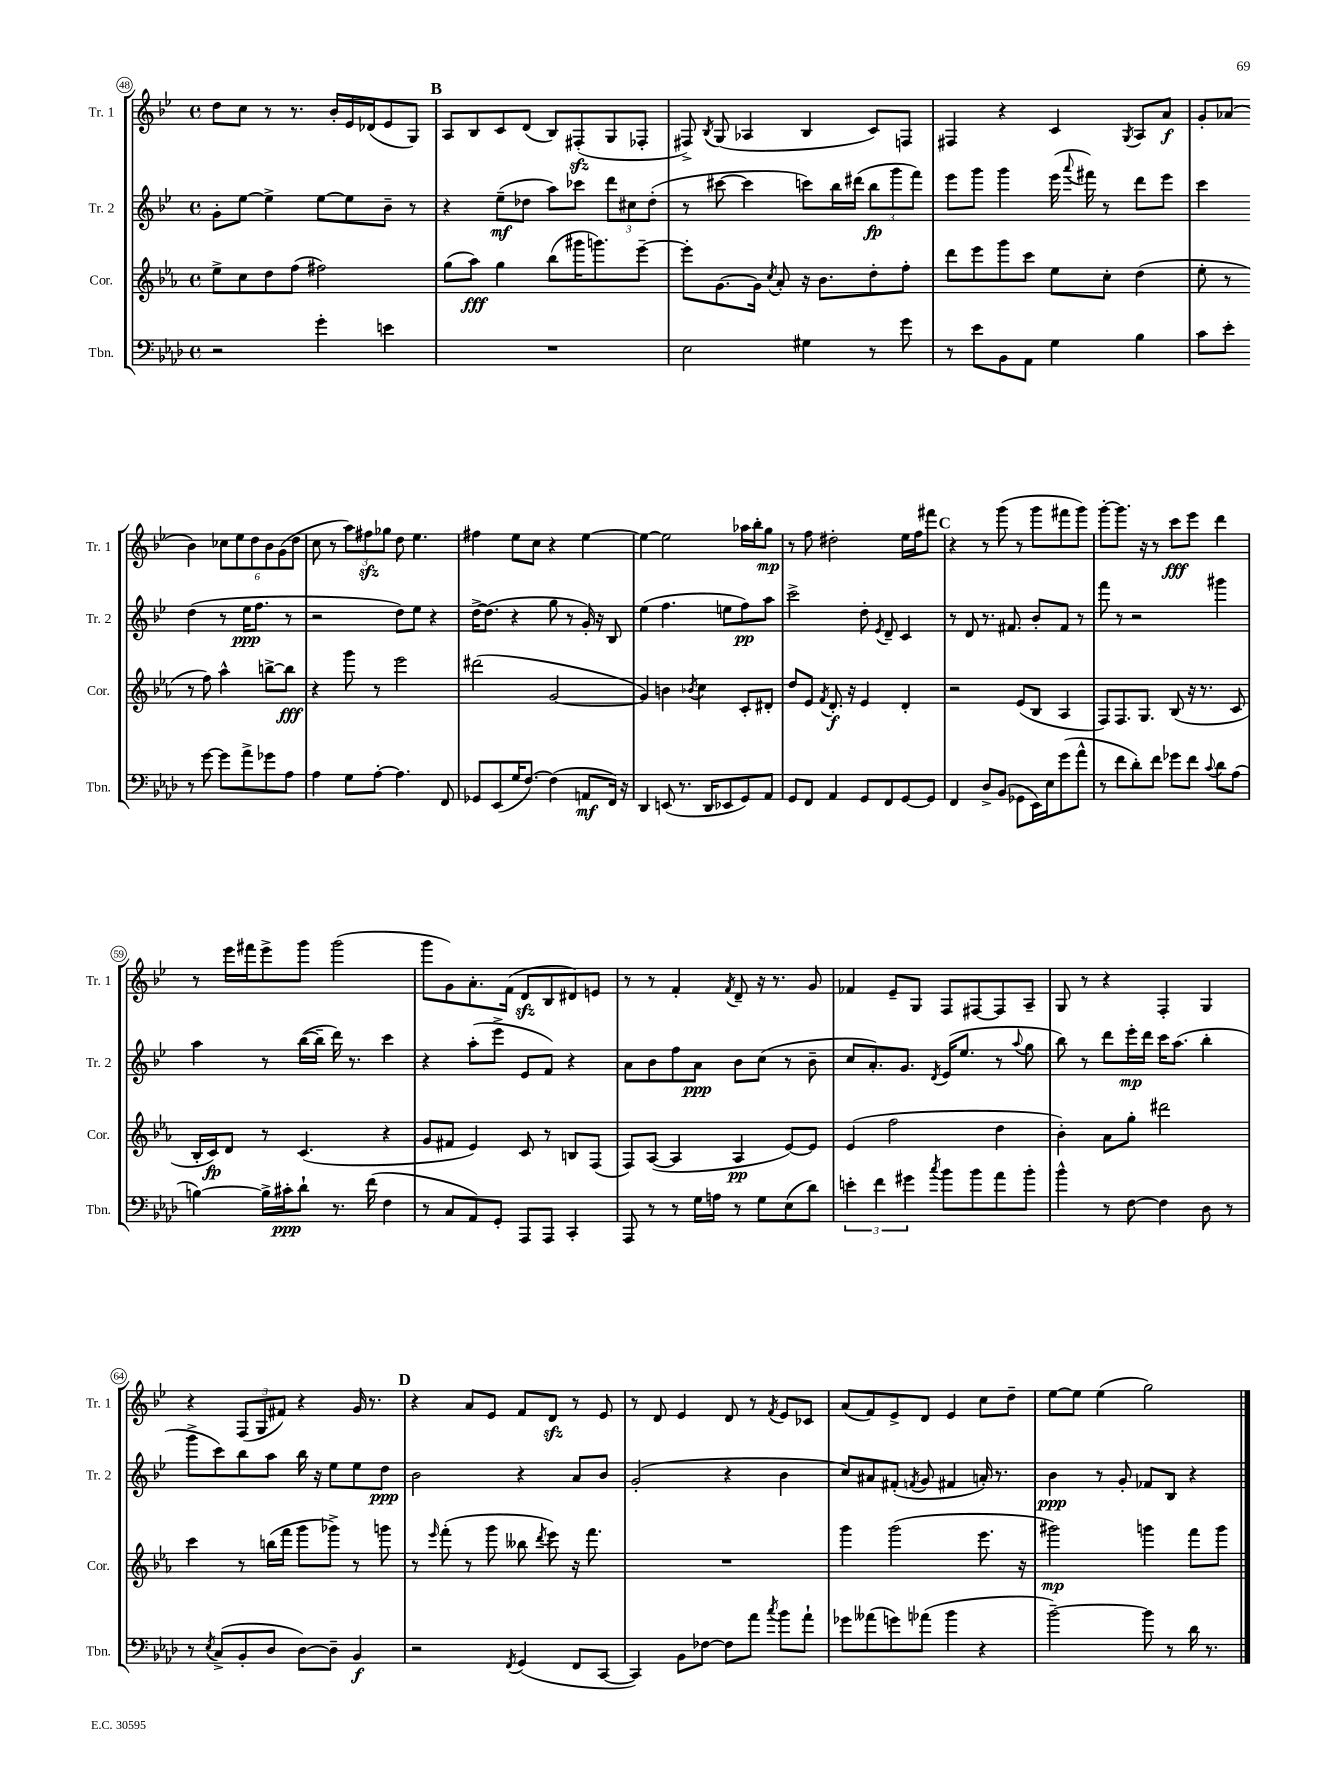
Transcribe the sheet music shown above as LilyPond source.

<<
\new StaffGroup <<
\new Staff = "s0" \with { instrumentName = "Tr. 1" shortInstrumentName = "Tr. 1" } {
    \clef treble \key bes \major \defaultTimeSignature \time 4/4
    \autoBeamOff d''8[ c''8] r8 r8. bes'16[-. ees'16 des'16( ees'8 g8]) |
    \mark \markup { \bold "B" } a8[ bes8 c'8 d'8]( bes8[) fis8-.\sfz( g8 fes8]-. |
    fis8->) \acciaccatura { bes8 } g8( aes4 bes4 c'8[) f8] |
    fis4 r4 c'4 \acciaccatura { g8 } a8[ a'8]\f |
    g'8[-. aes'8]( bes'4) \tuplet 6/4 { ces''8[ ees''8 d''8 bes'8 g'8( d''8] } |
    c''8 r8 \tuplet 3/2 { a''8[) fis''8\sfz ges''8] } d''8 ees''4. |
    fis''4 ees''8[ c''8] r4 ees''4~ |
    ees''4~ ees''2 aes''16[ bes''16-. g''8]\mp |
    r8 f''8 dis''2-. ees''16[ f''16 fis'''8] |
    \mark \markup { \bold "C" } r4 r8 g'''8( r8 g'''8[ fis'''8 g'''8]) |
    g'''8[~-. g'''8.] r16 r8 c'''8[\fff ees'''8] d'''4 |
    r8 ees'''16[ fis'''16 ees'''8-> g'''8] g'''2( |
    g'''8[ g'8) a'8.-. f'16]( d'8[\sfz bes8 dis'8) e'8] |
    r8 r8 f'4-. \acciaccatura { f'8 } d'8-- r16 r8. g'8 |
    fes'4 ees'8[-- g8] f8[ fis8~ fis8 a8]-- |
    g8 r8 r4 f4-. g4 |
    r4 \tuplet 3/2 { f8[( g8 fis'8]) } r4 g'16 r8. |
    \mark \markup { \bold "D" } r4 a'8[ ees'8] f'8[ d'8]\sfz r8 ees'8 |
    r8 d'8 ees'4 d'8 r8 \acciaccatura { f'8 } ees'8[ ces'8] |
    a'8[( f'8) ees'8-> d'8] ees'4 c''8[ d''8]-- |
    ees''8[~ ees''8] ees''4( g''2) \bar "|." |
}
\new Staff = "s1" \with { instrumentName = "Tr. 2" shortInstrumentName = "Tr. 2" } {
    \clef treble \key bes \major \defaultTimeSignature \time 4/4
    \autoBeamOff g'8[-. ees''8]~ ees''4-> ees''8[~ ees''8 bes'8]-- r8 |
    \mark \markup { \bold "B" } r4 ees''8[--\mf( des''8] a''8[) ces'''8] \tuplet 3/2 { d'''8[ cis''8 des''8]-.( } |
    r8 cis'''8~ cis'''4 c'''8[) bes''16 dis'''16]( \tuplet 3/2 { bes''8[\fp g'''8 f'''8]) } |
    ees'''8[ g'''8] g'''4 ees'''16( \appoggiatura { a'''8 } fis'''16) r8 d'''8[ ees'''8] |
    c'''4 d''4( r8 ees''16[\ppp f''8.] r8 |
    r2 d''8[) ees''8] r4 |
    d''16[~-> d''8.]( r4 g''8 r8 g'16-.) r16 bes8 |
    ees''4( f''4. e''8[ f''8\pp) a''8] |
    c'''2-> d''8-. \acciaccatura { ees'8 } d'8-- c'4 |
    \mark \markup { \bold "C" } r8 d'8 r8. fis'8. bes'8[-. fis'8] r8 |
    f'''8 r8 r2 gis'''4 |
    a''4 r8 bes''16[~( bes''16]-- d'''16) r8. c'''4 |
    r4 a''8[-.( ees'''8]-> ees'8[ f'8]) r4 |
    a'8[ bes'8 f''8 a'8]\ppp bes'8[ c''8]( r8 bes'8-- |
    c''8[ a'8.-.) g'8.] \acciaccatura { d'8 } ees'16[( ees''8.] r8 \appoggiatura { a''8 } g''8 |
    bes''8) r8 d'''8[ ees'''16-.\mp d'''16] c'''16[ a''8.]( bes''4-. |
    g'''8[-> c'''8) bes''8 a''8] bes''16 r16 ees''8[ ees''8 d''8]\ppp |
    \mark \markup { \bold "D" } bes'2 r4 a'8[ bes'8] |
    g'2-.( r4 bes'4 |
    c''8[) ais'8 fis'8]-.( \acciaccatura { f'8 } g'8 fis'4 a'16-.) r8. |
    bes'4\ppp r8 g'8-. fes'8[ bes8] r4 \bar "|." |
}
\new Staff = "s2" \with { instrumentName = "Cor." shortInstrumentName = "Cor." } {
    \clef treble \key ees \major \defaultTimeSignature \time 4/4
    \autoBeamOff ees''8[-> c''8 d''8 f''8]( fis''2) |
    \mark \markup { \bold "B" } g''8[( aes''8]\fff) g''4 bes''8[( gis'''16 g'''8.) ees'''8]~-- |
    ees'''8[-. g'8.~ g'16] \acciaccatura { c''8 } aes'8-. r16 bes'8.[ d''8-. f''8]-. |
    d'''8[ ees'''8 g'''8 c'''8] ees''8[ c''8]-. d''4( |
    ees''8-. r8 r8 f''8) aes''4-^ b''8[~-> b''8]\fff |
    r4 g'''8 r8 ees'''2 |
    dis'''2( g'2~ |
    g'4) b'4 \acciaccatura { bes'8 } c''4 c'8[-. dis'8]-. |
    d''8[ ees'8] \acciaccatura { f'8 } d'8.-.\f r16 ees'4 d'4-. |
    \mark \markup { \bold "C" } r2 ees'8[( bes8] aes4 |
    f8[) f8. g8.] bes8( r16 r8. c'8 |
    bes16[-. c'16\fp) d'8] r8 c'4.( r4 |
    g'8[ fis'8] ees'4) c'8 r8 b8[ f8]( |
    f8[) aes8]~( aes4 aes4\pp ees'8[~) ees'8] |
    ees'4( f''2 d''4 |
    bes'4-.) aes'8[ g''8]-. dis'''2 |
    c'''4 r8 b''16[( f'''16] g'''8[ ges'''8]->) r8 g'''8 |
    \mark \markup { \bold "D" } r8 \grace { ees'''16 } f'''8-.( r8 g'''8 beses''8 \acciaccatura { d'''8 } ees'''8) r16 f'''8. |
    R1 |
    g'''4 g'''2( ees'''8. r16 |
    gis'''2\mp) g'''4 f'''8[ g'''8] \bar "|." |
}
\new Staff = "s3" \with { instrumentName = "Tbn." shortInstrumentName = "Tbn." } {
    \clef bass \key aes \major \defaultTimeSignature \time 4/4
    \autoBeamOff r2 g'4-. e'4 |
    \mark \markup { \bold "B" } R1 |
    ees2 gis4 r8 g'8 |
    r8 ees'8[ bes,8 aes,8] g4 bes4 |
    c'8[ ees'8]-. r8 g'8~ g'8[ aes'8-> ges'8 aes8] |
    aes4 g8[ aes8]~-. aes4. f,8 |
    ges,8[ ees,8( g16 f8.]~) f4( a,8[\mf f,16]) r16 |
    des,4 e,8( r8. des,16[ ees,8 g,8) aes,8] |
    g,8[ f,8] aes,4 g,8[ f,8 g,8~ g,8] |
    \mark \markup { \bold "C" } f,4 des8[-> bes,8]( ges,8[ ees,16) ees16 g'8( aes'8]-^ |
    r8 f'8[ des'8-.) f'8] ges'8[ f'8] \appoggiatura { c'8 } des'8[ aes8]( |
    b4~) b16[-> cis'16-.\ppp des'8]-! r8. f'16( f4 |
    r8 c8[ aes,8) g,8]-. aes,,8[ aes,,8] c,4-. |
    aes,,8 r8 r8 g16[ a16] r8 g8[ ees8( des'8]) |
    \tuplet 3/2 { e'4-. f'4 gis'4 } \acciaccatura { c''8 } bes'8[ bes'8 aes'8 bes'8]-. |
    bes'4-^ r8 f8~ f4 des8 r8 |
    r8 \acciaccatura { ees8 } c8[->( bes,8-. des8] des8[~) des8]-- bes,4\f |
    \mark \markup { \bold "D" } r2 \acciaccatura { f,8 } g,4( f,8[ c,8]~ |
    c,4) bes,8[ fes8]~ fes8[ aes'8] \acciaccatura { c''8 } bes'8[ aes'8]-! |
    ges'8[ aeses'8( g'8) aes'8]( bes'4 r4 |
    bes'2~--) bes'8 r8 des'16 r8. \bar "|." |
}
>>
>>
\layout { \context { \Score currentBarNumber = #48 \override BarNumber.stencil = #(make-stencil-circler 0.1 0.3 ly:text-interface::print) } }
